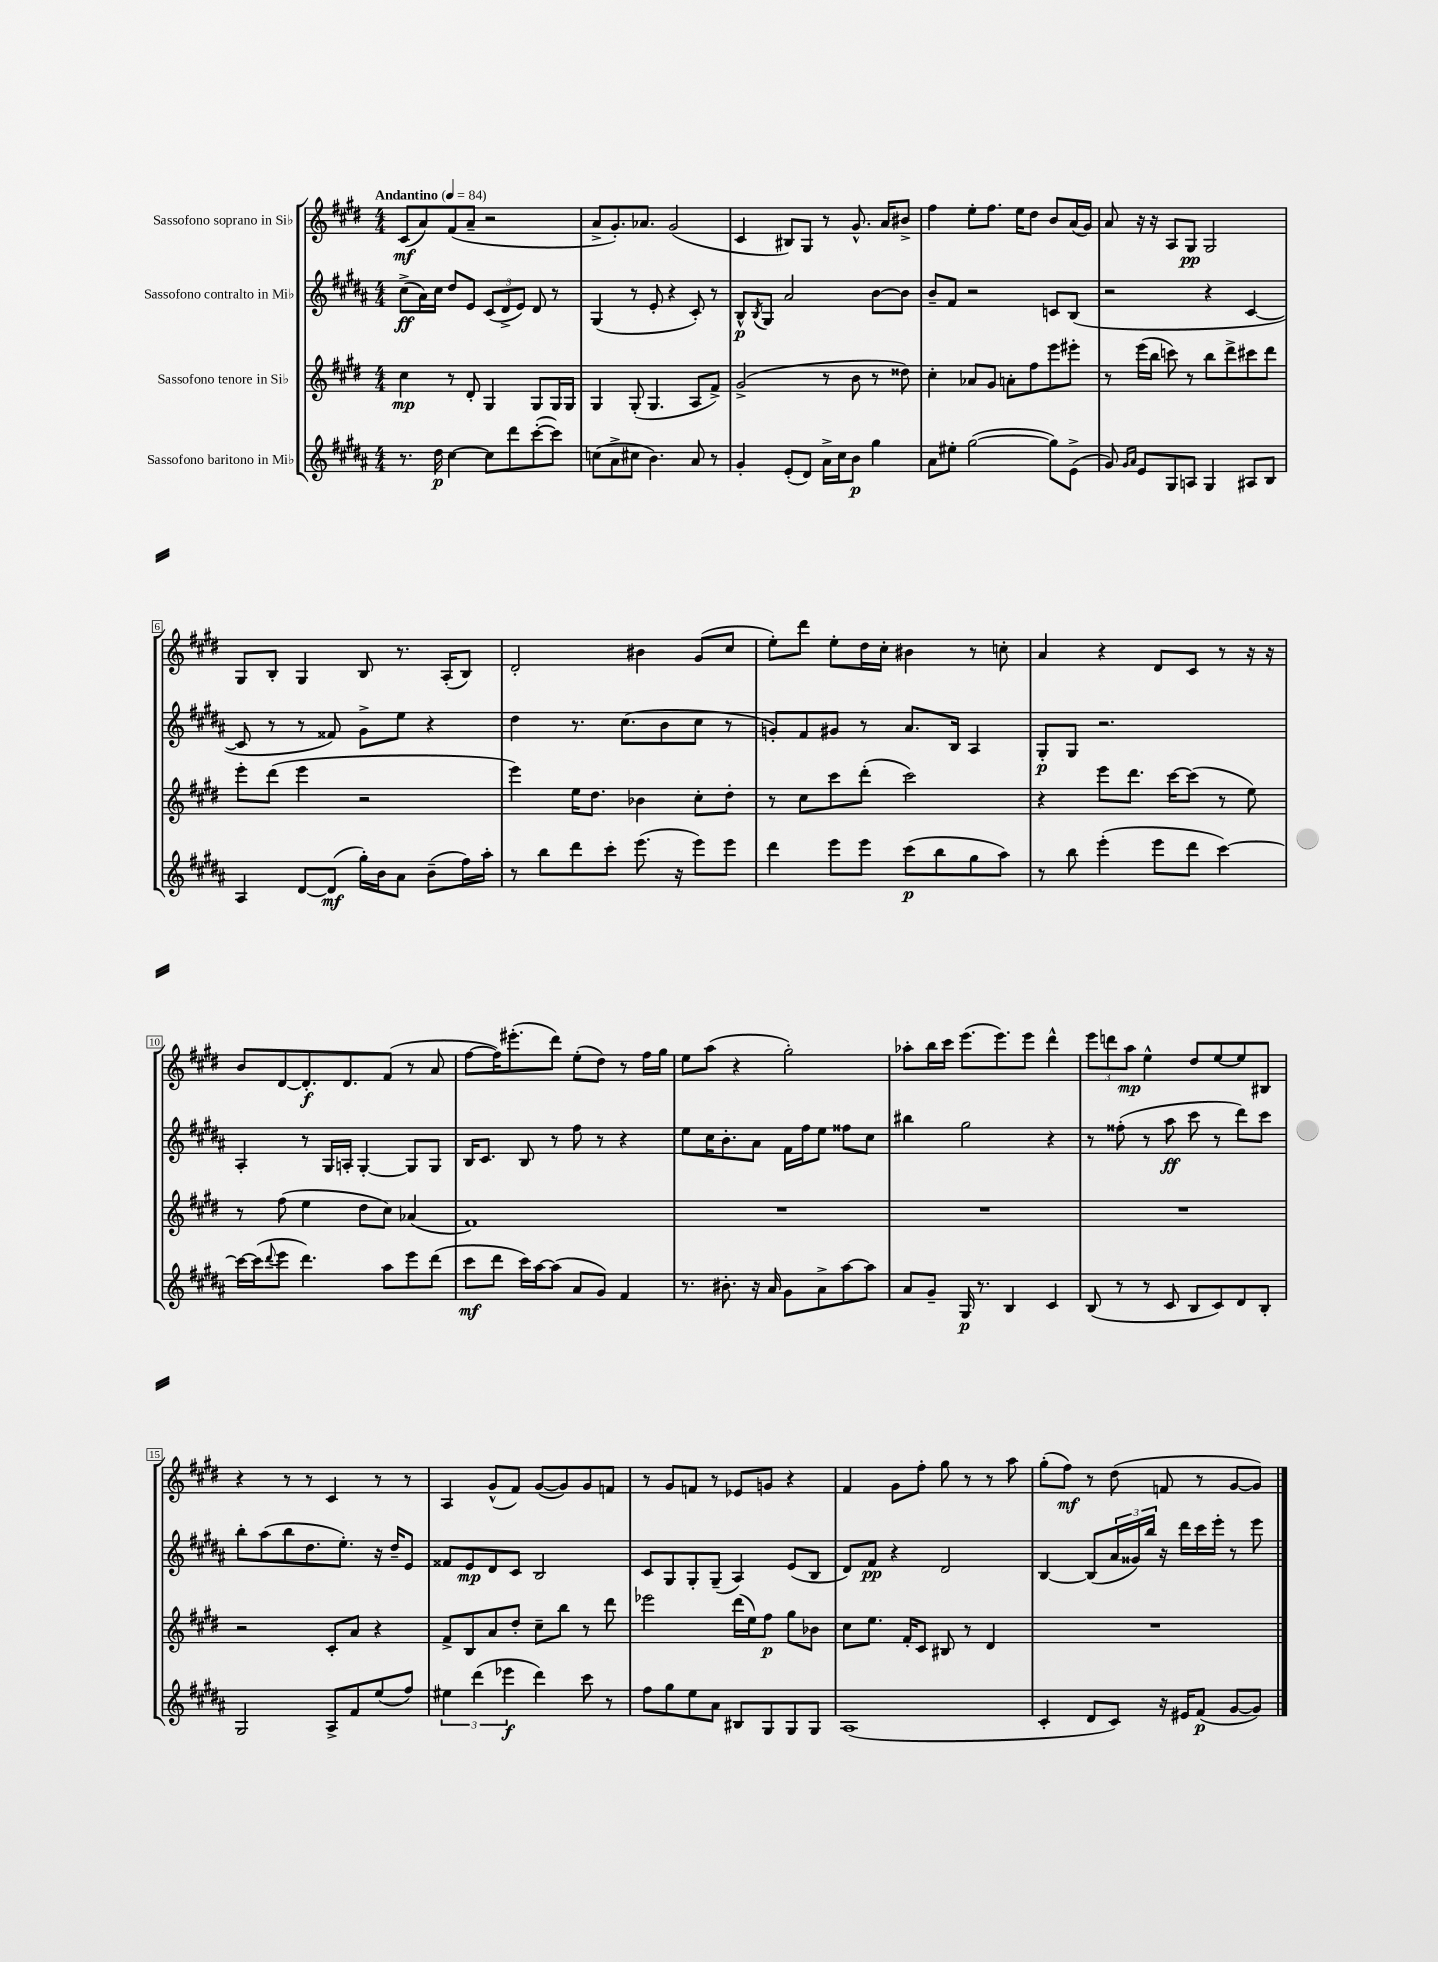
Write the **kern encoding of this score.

**kern	**kern	**kern	**kern
*staff4	*staff3	*staff2	*staff1
*clefG2	*clefG2	*clefG2	*clefG2
*k[f#c#g#d#a#]	*k[f#c#g#d#]	*k[f#c#g#d#a#]	*k[f#c#g#d#]
*M4/4	*M4/4	*M4/4	*M4/4
*MM84	*MM84	*MM84	*MM84
8.r	4cc#\	(8cc#^\L	(8c#/L
.	.	16a#\L)	8a/)
16dd#\	.	16cc#\JJ	.
[4cc#\	8r	8dd#/L	(8f#/
.	8d#'/	8e/J	8a~/J
8cc#\]L	4G#/	(12c#/L	2r
.	.	12d#^/	.
8ddd#\	.	.	.
.	.	12e/J)	.
([8ccc#'\	8G#/L	8d#/	.
8ccc#\]J)	16G#/L	8r	.
.	16G#/JJ	.	.
=	=	=	=
(8cc\L	4G#/	(4G#/	8a^/L
8a#^\	.	.	8.g#'/)
8cc#\J	(8G#'/	8r	.
.	.	.	8.a-/J
4.b\)	4.G#/	8e'/	.
.	.	4r	(2g#/
8a#/	8A/L	8c#'/)	.
8r	8f#^/J)	8r	.
=	=	=	=
4g#'/	(2g#^/	8B^^/L	4c#/
.	.	8qB/	.
.	.	8G#/J	.
(8e'/L	.	2a#/	8B#/L)
8d#/J)	.	.	8G#/J
16a#^\LL	8r	.	8r
16cc#\J	.	.	.
8b\J	8b\	.	8.g#^^/
4gg#\	8r	[8b\L	.
.	.	.	16a/LK
.	8dd##\)	8b\]J	8b#^/J
=	=	=	=
8a#\L	4cc#'\	8b~/L	4ff#\
8ee#'\J	.	8f#/J	.
([2gg#\	8a-/L	2r	8ee'\L
.	8g#/J	.	8.ff#\J
.	8a'\L	.	.
.	.	.	16ee\LK
.	8ff#\	.	8dd#\J
8gg#\]L)	8eee\	8c/L	8b/L
(8e^\J	8eee#'\J	(8B/J	(16a/L
.	.	.	16g#/JJ)
=	=	=	=
8g#/)	8r	2r	8a/
16qqg#/LL	.	.	.
16qqa#/JJ	.	.	.
8e/L	(16eee\LL	.	16r
.	16bb\JJ	.	16r
8G#/	8ccc\)	.	8A/L
8A/J	8r	.	8G#/J
4G#/	8bb\L	4r	2G#/
.	8ddd#^\	.	.
8A#/L	8ccc#\	[4c#/	.
8B/J	8ddd#\J	.	.
=	=	=	=
4A#/	8eee'\L	8c#/]	8G#/L
.	(8ddd#\J	8r	8B'/J
[8d#/L	4eee\	8r	4G#/
(8d#/]J	.	8f##/)	.
16gg#'\LL)	2r	8g#^\L	8B/
16b\J	.	.	.
8a#\J	.	8ee\J	8.r
(8b~\L	.	4r	.
.	.	.	(16A'/LK
16ff#\L)	.	.	8B/J)
16aa#'\JJ	.	.	.
=	=	=	=
8r	4eee\)	4dd#\	2d#'/
8bb\L	.	.	.
8ddd#\	16ee\LK	8.r	.
.	8.dd#\J	.	.
8ccc#'\J	.	.	.
.	.	(8.cc#\L	.
(8.eee\	4b-\	.	4b#\
.	.	8b\	.
16r	.	.	.
8eee\L)	8cc#'\L	8cc#\J	(8g#/L
8eee\J	8dd#'\J	8r	8cc#/J
=	=	=	=
4ddd#\	8r	8g'/L)	8ee'\L)
.	8cc#\L	8f#/	8ddd#\J
8eee\L	8ccc#\	8g#/J	8ee'\L
8eee\J	(8ddd#'\J	8r	16dd#\L
.	.	.	16cc#'\JJ
(8ccc#\L	2ccc#\)	8.a#/L	4b#\
8bb\	.	.	.
.	.	16B/Jk	.
8gg#\	.	4A#/	8r
8aa#\J)	.	.	8cc'\
=	=	=	=
8r	4r	8G#'/L	4a/
8bb\	.	8G#/J	.
(4eee'\	8eee\L	2.r	4r
.	8.ddd#\J	.	.
8eee\L	.	.	8d#/L
.	[16ccc#\LK	.	.
8ddd#\J	(8ccc#\]J	.	8c#/J
[4ccc#\)	8r	.	8r
.	8ee\)	.	16r
.	.	.	16r
=	=	=	=
16ccc#\_LL	8r	4A#'/	8b/L
(16ccc#\]J	.	.	.
8qqddd#/	.	.	.
8eee\J	(8ff#\	.	[8d#/
4.ddd#\)	4ee\	8r	8.d#'/]
.	.	16G#/LL	.
.	.	16A'/JJ	8.d#/
.	8dd#\L	[4G#'/	.
8aa#\L	8cc#\J)	.	(8f#/J
8eee\	(4a-/	8G#/]L	8r
(8ddd#\J	.	8G#/J	8a/
=	=	=	=
8ccc#\L	1f#)	16B/LK	[8ff#\L
.	.	8.c#/J	.
8ddd#\J	.	.	16ff#\]K)
.	.	.	(8.eee#'\
16ccc#\LL)	.	8B/	.
[16aa#\J	.	.	.
(8aa#\]J	.	8r	8ddd#\J)
8a#/L	.	8ff#\	(8ee'\L
8g#/J)	.	8r	8dd#\J)
4f#/	.	4r	8r
.	.	.	16ff#\LL
.	.	.	16gg#\JJ
=	=	=	=
8.r	1r	8ee\L	8ee\L
.	.	16cc#\K	(8aa\J
8.b#'\	.	8.b'\	.
.	.	.	4r
16r	.	8a#\J	.
16a#/	.	.	.
8g#\L	.	16f#\LL	2gg#'\)
.	.	16ff#\J	.
8a#^\	.	8ee\J	.
[8aa#\	.	8ff##\L	.
8aa#\]J	.	8cc#\J	.
=	=	=	=
8a#/L	1r	4bb#\	8aa-'\L
8g#~/J	.	.	16bb\L
.	.	.	16ccc#\JJ
16G#/	.	2gg#\	(8.eee\L
8.r	.	.	.
.	.	.	8.eee\)
4B/	.	.	.
.	.	.	8eee\J
4c#/	.	4r	4ddd#^^\
=	=	=	=
(8B/	1r	8r	12eee\L
.	.	.	12ddd\
8r	.	(8ff##'\	.
.	.	.	12aa\J
8r	.	8r	4ee^^\
8c#/	.	8aa#\	.
8B/L	.	8ccc#\	8dd#/L
8c#/)	.	8r	[8ee/
8d#/	.	8ddd#\L)	8ee/]
8B'/J	.	8ccc#\J	8B#/J
=	=	=	=
2G#/	2r	8bb'\L	4r
.	.	(8aa#\	.
.	.	8bb\	8r
.	.	8.dd#\	8r
8A#^/L	8c#'/L	.	4c#/
.	.	8.ee'\J)	.
8f#/	8a/J	.	.
(8ee/	4r	16r	8r
.	.	16dd#~/LK	.
8ff#/J)	.	8e/J	8r
=	=	=	=
6ee#\	8f#^/L	8f##/L	4A/
.	8B/	8e/	.
(6ddd#\	.	.	.
.	8a/	8d#/	(8g#^^/L
6eee-\	.	.	.
.	8dd#'/J	8c#/J	8f#/J)
4ddd#\)	8cc#~\L	2B/	([8g#/L
.	8bb\J	.	8g#/])
8ccc#\	8r	.	8g#/
8r	8ddd#\	.	8f/J
=	=	=	=
8ff#\L	2eee-\	8c#/L	8r
8gg#\	.	8G#/	8g#/L
8ee\	.	8G#'/	8f/J
8a#\J	.	(8G#~/J	8r
8B#/L	(16ddd#\LL	4A#/)	8e-/L
.	16ee\J)	.	.
8G#/	8ff#\J	.	8g/J
8G#/	8gg#\L	(8e/L	4r
8G#/J	8b-\J	8B/J	.
=	=	=	=
(1A#	8cc#\L	8d#/L)	4f#/
.	8.ee\J	8f#/J	.
.	.	4r	8g#\L
.	16f#'/LK	.	.
.	8c#/J	.	8ff#'\J
.	8B#/	2d#/	8gg#\
.	8r	.	8r
.	4d#/	.	8r
.	.	.	8aa\
=	=	=	=
4c#'/	1r	[4B/	(8gg#'\L
.	.	.	8ff#\J)
8d#/L	.	(8B/]L	8r
8c#/J)	.	24a#/L	(8dd#\
.	.	24g##/)	.
.	.	24bb/JJ	.
16r	.	16r	8f/
16e#/LK	.	16ddd#\LL	.
(8f#/J	.	16ccc#\	8r
.	.	16eee'\JJ	.
[8g#/L	.	8r	[8g#/L
8g#/]J)	.	8eee\	8g#/]J)
==	==	==	==
*-	*-	*-	*-
